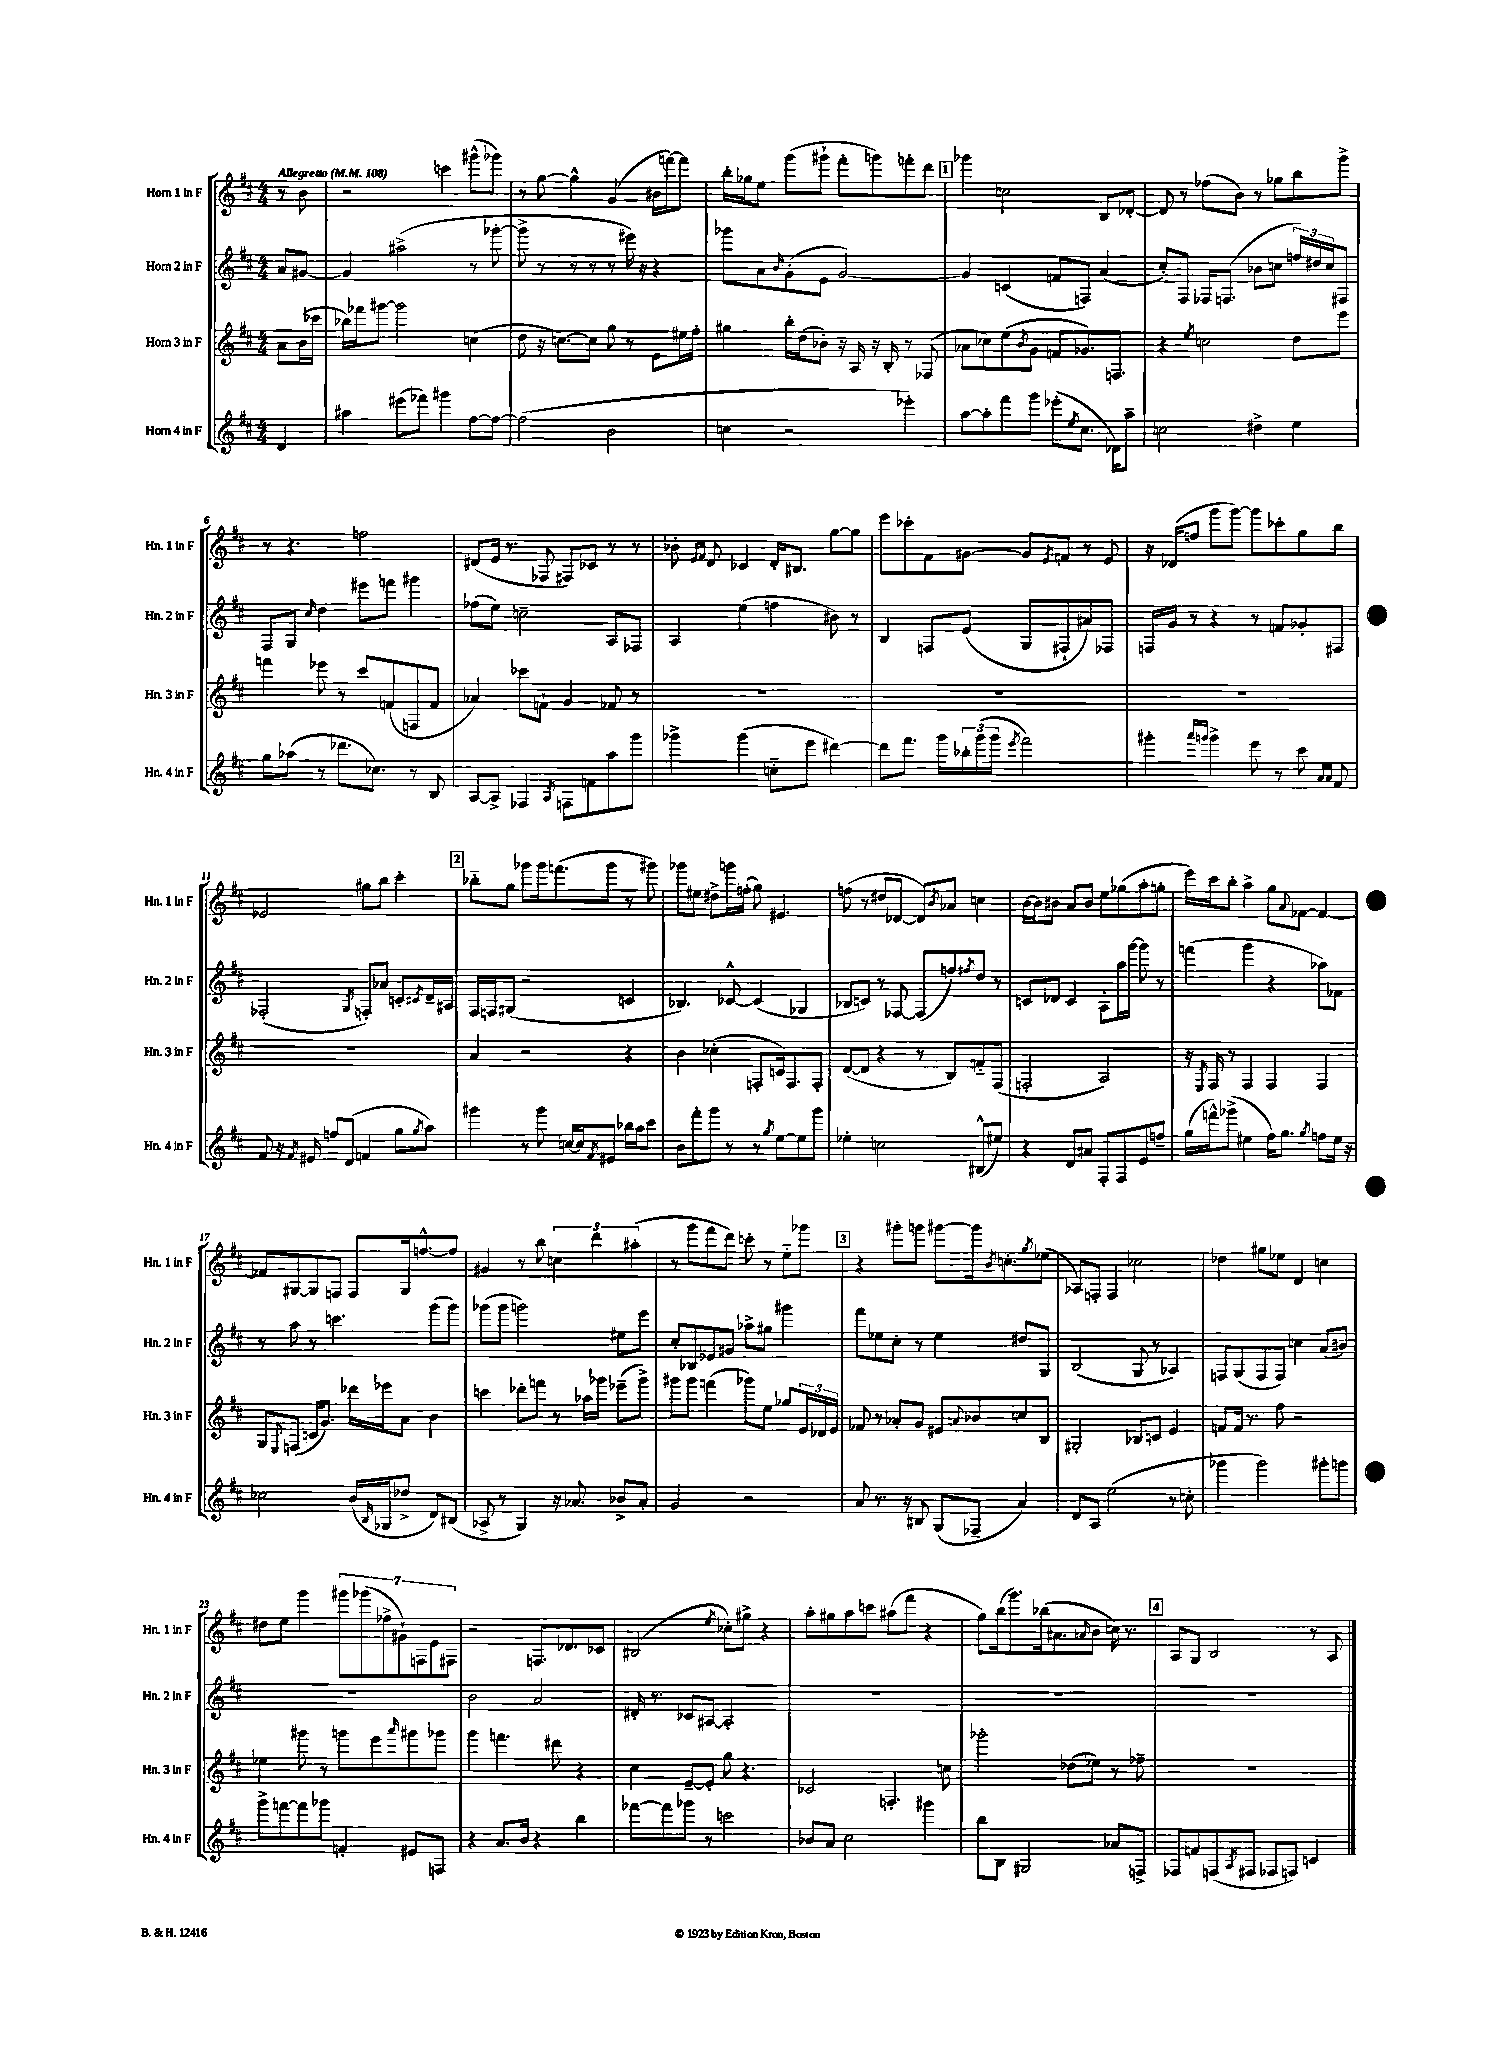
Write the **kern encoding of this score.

**kern	**kern	**kern	**kern
*part4	*part3	*part2	*part1
*staff4	*staff3	*staff2	*staff1
*I"Horn 4 in F	*I"Horn 3 in F	*I"Horn 2 in F	*I"Horn 1 in F
*I'Hn. 4 in F	*I'Hn. 3 in F	*I'Hn. 2 in F	*I'Hn. 1 in F
*clefG2	*clefG2	*clefG2	*clefG2
*k[f#c#]	*k[f#c#]	*k[f#c#]	*k[f#c#]
*M4/4	*M4/4	*M4/4	*M4/4
*MM108	*MM108	*MM108	*MM108
=	=	=	=
!	!	!	!LO:TX:a:B:t=Allegretto
4d/	8a\L	8a/L	8r
.	(16b\L	[8g#X/J	8b\
.	16ccc-X\JJ	.	.
=1	=1	=1	=1
4aa#X\	16bb-X\LL)	4g#/]	2r
.	16fff-X\J	.	.
.	[8ggg#X\J	.	.
(8eee#X\L	2ggg#\]	(2aa#X^\	.
8fff-X\J)	.	.	.
4ggg#X\	.	.	4cccn\
[8ff#\L	(4ccn\	8r	(8ggg#X^^\L
8ff#\J_	.	[8ggg-X'\	8ggg-X\J)
=2	=2	=2	=2
(2ff#\]	8dd\	8ggg-^\]	8r
.	16r	8r	[8gg\
.	[8.ccn\L)	.	.
.	.	8r	4gg^^\]
.	8cc\J]	8r	.
2b\	8gg\	8r	(4g/
.	8r	16eee#X\)	.
.	.	16r	.
.	8e\L	4r	16b#X\LL
.	.	.	[16fffn\J)
.	16ee#X\L	.	8fff\J]
.	16ff#'\JJ	.	.
=3	=3	=3	=3
4ccn\	4gg#X\	8ggg-X\L	16bb'\LL
.	.	.	16gg-X\J
.	.	8a\	8ee\J
.	.	16qqb/	.
2r	16bb'\LL	(8g'\	(8ggg\L
.	(16dd\J	.	.
.	8b-X'\J)	8e\J	8ggg#X`\J
.	16r	[2g/)	8fff#'\L
.	16A/	.	.
.	16r	.	8gggn\)
.	16B'/	.	.
4eee-X'\)	8r	.	8fffn'\
.	(8F-X/	.	8ddd\J
!!LO:REH:place=s1:t=1
=4	=4	=4	=4
[8aa\L	8a-X\L	4g/]	4ggg-X\
8aa'\]	8cc-X\)	.	.
8fff#\	(8ee\	(4cn/	2ccn\
.	8qb/	.	.
8ggg\J	8g\J	.	.
(8eee-X'\L	8fn/L	8fn/L	.
8qee/	.	.	.
8.cc#\J	8.g-X/)	8Fn/J)	.
.	.	(4a/	8B/L
16d-X\KL)	8.Fn/J	.	.
8aa~\J	.	.	[8d-X'/J
=5	=5	=5	=5
2ccn\	4r	8cc#'/L)	8d-/]
.	.	8F#/J	8r
.	8qee/	.	.
.	2ccn\	16F-X/KL	(8ff-X\L
.	.	(8.Fn/J	.
.	.	.	8b\J)
4dd#X^\	.	8b-X\L	8r
.	.	8ccn\J	8gg-X\L
4ee\	8dd\L	24ffn/LL)	8bb\
.	.	24dd#X/	.
.	.	24cc/J	.
.	8eee\J	8F#X/J	8ggg^\J
!!LO:LB:g=z
=6	=6	=6	=6
8gg\L	4fffn\	8F#/L	8r
(8aa-X\J	.	8G/J	4.r
.	.	16qqcc#/	.
8r	8eee-X\	4dd\	.
8.ddd-X\L	8r	.	.
.	8ccc#/L	8eee#X\L	2ffn\
8.cc-X\J)	.	.	.
.	(8fn/	8fffn\J	.
8r	8Fn/	4ggg#X\	.
8B/	8f/J	.	.
=7	=7	=7	=7
[8A/L	4a-X/)	(8ff-X\L	(8d#X/L
8A^/J]	.	8ee\J)	16e/Jk
.	.	.	8.r
4F-X/	8ccc-X\L	2ccn~\	.
.	8fn`\J	.	8F-X/
8qA/	.	.	.
8Fn\L	4g/	.	8F#X/L)
8fn\	.	.	8c-X/J
8aa\	8f-X/	8A/L	8r
8ggg\J	8r	8F-X/J	8r
=8	=8	=8	=8
4ggg-X^\	1r	4A/	8b-X'\
.	.	.	16qqe/LL
.	.	.	16qqf#/JJ
.	.	.	8d/
(4ggg-\	.	(4ee\	4c-X/
8ccn\L	.	4ffn\	16d'/KL
.	.	.	8.B#X/J
8eee\J	.	.	.
[4ddd#X\)	.	8b#X\)	[8gg\L
.	.	8r	8gg\J]
=9	=9	=9	=9
8ddd#\L]	1r	4B/	8eee\L
8.fff#\J	.	.	8ccc-X'\
.	.	8Fn/L	8f#\
16ggg\LL	.	.	.
24bb-X'\	.	(8e/J	[8g#X\J
(24ggg\	.	.	.
24ggg\JJ	.	.	.
8qeee/	.	.	.
2fff#\)	.	8G/L	8g#/L]
.	.	.	8qe/
.	.	8F#X`/	8fn/J
.	.	8a#X/)	8r
.	.	8F-X/J	8e/
=10	=10	=10	=10
4ggg#X'\	1r	16Fn/LL	16r
.	.	16g/JJ	(16d-X/KL
.	.	8r	8ffn/J
16qqaaa/LL	.	.	.
16qqgggn/JJ	.	.	.
4ggg^\	.	4r	8ggg\L
.	.	.	[8ggg\J)
8eee\	.	8r	8ggg\L]
8r	.	8fn/L	8ccc-X'\
8ccc#\	.	8g-X'/	8gg\
16qqa/LL	.	.	.
16qqa/JJ	.	.	.
8f#/	.	8F#X/J	8bb\J
!!LO:LB:g=z
=11	=11	=11	=11
8f#/	1r	(2F-X'/	2e-X/
16r	.	.	.
8qf#/	.	.	.
16e#X/	.	.	.
8ffn/L	.	.	.
(8d/J	.	.	.
.	.	8qG/	.
4fn/	.	8Fn'/L)	8gg#X\L
.	.	8a-X/J	8bb\J
8gg\L	.	8cn'/L	4ccc#'\
8qgg/	.	8qc#X/	.
8aa\J)	.	16d~/L	.
.	.	16A#X/JJ	.
!!LO:REH:place=s1:t=2
=12	=12	=12	=12
4ggg#X\	4a/	16F#/LL	8bb-X\L
.	.	16Fn/J	.
.	.	(8G#X/J	8gg\J
8r	2r	2r	8ggg-X\L
8ggg#\	.	.	16ggg-\k
.	.	.	(8.fffn\
[16ccn/LL	.	.	.
16cc/J]	.	.	.
8qf#/	.	.	.
8e#X/J	.	.	8ggg-\J
16bb-X\LL	4r	4cn/	8r
16aa\J	.	.	.
8ccc#\J	.	.	8ggg#X\)
=13	=13	=13	=13
8b\L	4b\	4.B-X/)	8ggg-X\L
8fff#'\	.	.	8ee#X\J
8ggg\J	(4cc-X'\	.	8dd#X^\L
8r	.	[8c-X^^/	16gggn\L
.	.	.	(16ffn'\JJ
8r	8Fn'/L	(4c-/]	8gg\)
8qgg/	.	.	.
[8ee\L	16cn/k)	.	4.e#X/
.	8.F/	.	.
8ee\]	.	4G-X/	.
8ggg\J	8F'/J	.	.
=14	=14	=14	=14
4ee-X'\	([8d/L	8B-X/L	(8ffn\
.	8d/J]	8cn/J)	8r
2ccn\	4r	8r	8dd#X/L
.	.	[8F-X/	[8d-X/J
.	8r	(8F-/L]	8d-/L])
.	.	.	8qb/
.	8B/L)	8ffn/)	8a-X/J
.	.	8qff#X/	.
(8B#X^^/L	8fn/	8dd/J	4ccn\
8ee#X/J)	(8F#/J	8r	.
=15	=15	=15	=15
4r	2Fn'/	8cn/L	[16b\LL
.	.	.	16b\J]
.	.	8d-X/J	8b#X\J
8d/L	.	4c/	8a/L
8a#X/J	.	.	8b#/J
8F#'/L	2A/)	8A'\L	8ee\L
8F#/	.	16aa\L	(8gg-X\
.	.	[16ggg\JJ	.
8e/	.	8ggg\]	8aa'\
8ffn~/J	.	8r	8ggn'\J
=16	=16	=16	=16
(16gg\LL	16r	(4fffn\	16eee\LL)
.	8qE/	.	.
16fffn^^\J)	16F#/	.	16ccc#\J
(8ggg-X^\J	8r	.	8bb'\J
4ee#X\	4F#/	4ggg\	4aa^\
16ff#\KL)	4F#/	4r	8gg\L
8.gg\J	.	.	.
.	.	.	8qqa/
.	.	.	[8f-X\J
8qgg/	.	.	.
8ffn\L	4F#/	8aa-X\L)	4f-/_
16ee#\Jk	.	8f-X\J	.
16r	.	.	.
!!LO:LB:g=z
=17	=17	=17	=17
2cc-X\	8G/L	8r	8f-X/L]
.	8qqE/	.	.
.	(8Fn/J	8aa\	[8G#X/
.	16cn/KL	8r	8G#/]
.	8.g/J)	.	.
.	.	4.cccn\	8Fn/J
(16b/LL	16ddd-X\LL	.	8F/L
16qqB/	.	.	.
16G-X/J	16eee-X\J	.	.
8dd-X^/J	8a\J	.	16G#/k
.	.	.	[8.ffn^^/
8d/L)	4b\	(8ggg\L	.
(8B#X/J	.	8ggg\J)	8ff/J]
=18	=18	=18	=18
8A-X^/	4cccn\	(8ggg-X\L	4g#X/
8r	.	8ggg-\J	.
4G/)	8ddd-X'\L	2gggn\)	8r
.	8fffn\J	.	8bb\
16r	8r	.	6ccn\
8.a-X/	.	.	.
.	16aa-X\LL	.	.
.	.	.	6ddd\
.	16ggg-X\JJ	.	.
8b-X^/L	(8eee-X~\L	8ee#X\L	.
.	.	.	(6aa#X'\
8a-'/J	8ggg-^\J)	8eee\J	.
=19	=19	=19	=19
2g/	8ggg#X\L	8cc#'/L	8r
.	8ggg#\J	8B-X/	8ggg\L
.	(4fffn\	8e-X/	8fff#\
.	.	8g#X/J	8ddd\J)
2r	8ggg-X\L)	8aa-X^\L	8cccn'\
.	8ee\J	8gg#X\J	8r
.	8gg-X/L	4ggg#X\	8ee\L
.	24e/L	.	8ggg-X\J
.	24d-X/	.	.
.	24e/JJ	.	.
!!LO:REH:place=s1:t=3
=20	=20	=20	=20
8a/	8f-X/	8fff#\L	4r
8.r	8r	8ee-X\	.
.	8a-X'/L	8cc#'\J	8ggg#X'\L
16r	.	.	.
8B#X/	8g/J	8r	8gggn\J
(8G/L	8e#X/L	4ee-\	[8ggg#X\L
.	8qqan/	.	.
8F-X~/J	8b-X/	.	16ggg#\k]
.	.	.	8qb/
.	.	.	8.ccn'\
4a/)	8ccn/	8dd#X/L	.
.	.	.	8qgg/
.	8B/J	8G/J	(8ee-X\J
=21	=21	=21	=21
8d/L	2G#X'/	(2B/	8A-X/L)
8A/J	.	.	8Fn'/J
(2ee\	.	.	4F/
.	8B-X/L	8G/	2cc-X\
.	8cn/J	8r	.
8r	4e/	4A-X/)	.
8ccn'\	.	.	.
=22	=22	=22	=22
4ggg-X\	8fn/L	8Fn/L	4dd-X\
.	16f/Jk	(8G/	.
.	8.r	.	.
2ggg-\)	.	8F/	8gg#X\L
.	8ff#\	8F/J)	8ee-X\J
.	2r	4ccn\	4d/
8ggg#X'\L	.	(8a/L	4ccn\
8gggn\J	.	8b#X/J)	.
!!LO:LB:g=z
=23	=23	=23	=23
8ggg^\L	4ee-X\	1r	8dd#X\L
[8fffn\	.	.	8ee\J
8fff\]	8ggg#X\	.	4ggg\
8ggg-X\J	8r	.	.
4fn'/	8gggn\L	.	14ggg#X\L
.	.	.	(14ggg-X\
.	8eee\	.	.
.	.	.	14ff-X^\
.	.	.	14g#X`\)
.	16qqaaa/	.	.
8e#X/L	8ggg#X\	.	.
.	.	.	14Fn\
.	.	.	14e\
8Fn/J	8ggg-X\J	.	.
.	.	.	14F#X\J
=24	=24	=24	=24
4r	4ggg\	2b\	2r
8.a/L	4.fffn\	.	.
16b/Jk	.	.	.
4r	.	2a/	8.Fn/L
.	8ddd#X\	.	.
.	.	.	8.d-X/
4bb\	4r	.	.
.	.	.	8c-X/J
=25	=25	=25	=25
[8fff-X\L	4cc#\	16d#X'/	(2B#X/
.	.	8.r	.
8fff-\]	.	.	.
8ggg-X\J	[8e~/L	8c-X/L	.
8r	8e'/J]	[8A#X/J	.
.	.	.	8qee/
2cccn\	8gg\	2A#'/]	8cc-X'\L)
.	4.r	.	8gg#X^\J
.	.	.	4r
=26	=26	=26	=26
8b-X/L	2c-X/	1r	8aa'\L
8a/J	.	.	8gg#X\
2cc#\	.	.	8aa\
.	.	.	8cccn\J
.	4.Fn'/	.	(8aa#X\L
.	.	.	8fff#\J
4ggg#X\	.	.	4r
.	8ccn\	.	.
=27	=27	=27	=27
8bb\L	2ggg-X'\	1r	8gg\L)
8B\J	.	.	(16bb\k
.	.	.	8.ggg\)
2G#X/	.	.	.
.	.	.	(16bb-X\k
.	.	.	8.a#X\
.	(8dd-X\L	.	.
.	.	.	16qqan/
.	8ee-X\J)	.	8b\J
8a-X/L	8r	.	16ccn\)
.	.	.	8.r
8Fn^/J	8ff-X~\	.	.
!!LO:REH:place=s1:t=4
=28	=28	=28	=28
8F-X/L	1r	1r	8A/L
8fn/	.	.	8G/J
(8Fn/	.	.	2B/
8qA/	.	.	.
8F#X/J	.	.	.
8F-X/L	.	.	.
8Fn/J)	.	.	.
4cn/	.	.	8r
.	.	.	8A/
==	==	==	==
*-	*-	*-	*-
